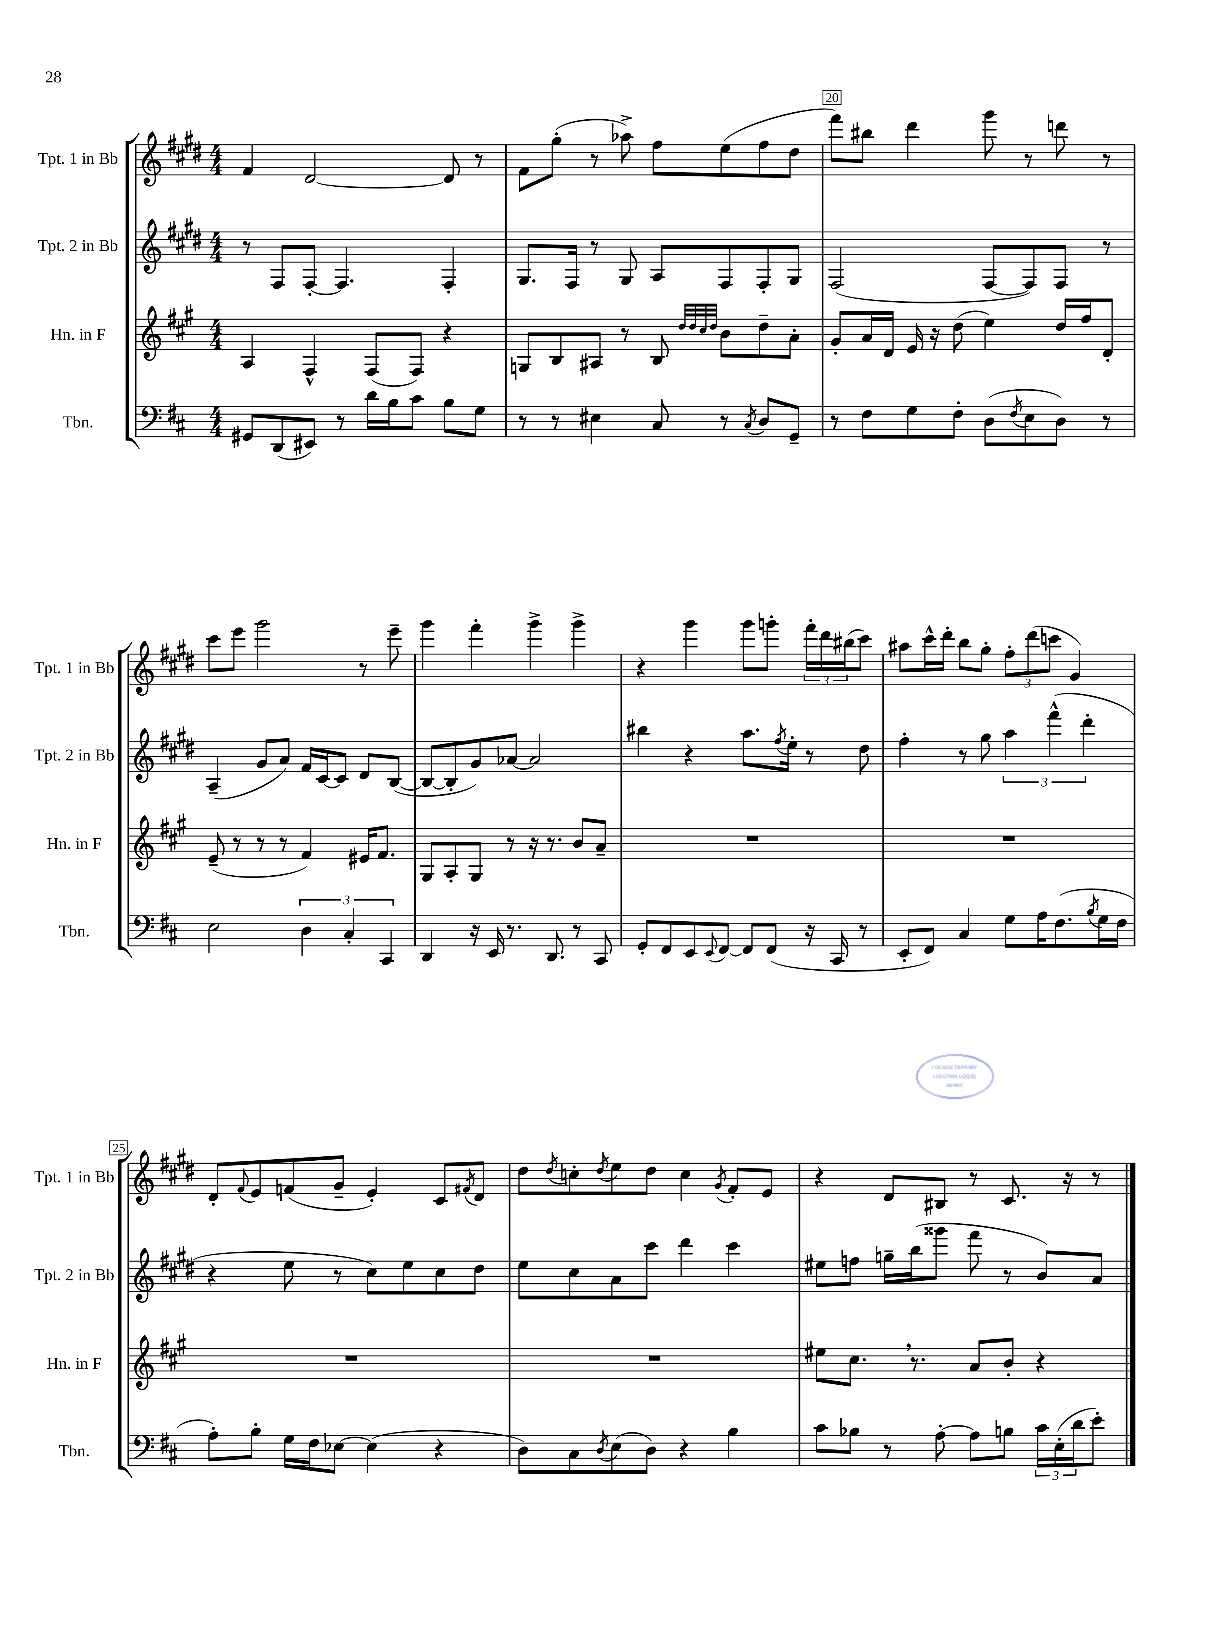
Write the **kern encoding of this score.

**kern	**kern	**kern	**kern
*staff4	*staff3	*staff2	*staff1
*clefF4	*clefG2	*clefG2	*clefG2
*k[f#c#]	*k[f#c#g#]	*k[f#c#g#d#]	*k[f#c#g#d#]
*M4/4	*M4/4	*M4/4	*M4/4
8GG#	4A	8r	4f#
(8DD	.	8F#	.
8EE#)	4F#^^	[8F#'	[2d#
8r	.	4.F#]	.
16d	(8F#	.	.
16B	.	.	.
8c#	8F#)	.	.
8B	4r	4F#'	8d#]
8G	.	.	8r
=	=	=	=
8r	8G	8.G#	8f#
8r	8B	.	(8gg#'
.	.	16F#	.
4E#	8A#	8r	8r
.	8r	8G#	8aa-^)
8C#	8B	8A	8ff#
.	32qqdd	.	.
.	32qqdd	.	.
.	32qqcc#	.	.
.	32qqdd	.	.
8r	8b	8F#	(8ee
8qC#	.	.	.
8D	8dd~	8F#'	8ff#
8GG~	8a'	8G#	8dd#
=	=	=	=
8r	8g#'	(2F#	8fff#)
8F#	16a	.	8bb#
.	16d	.	.
8G	16e	.	4ddd#
.	16r	.	.
8F#'	(8dd	.	.
(8D	4ee)	[8F#	8ggg#
8qF#	.	.	.
8E	.	8F#])	8r
8D)	16dd	8F#	8ddd
.	16ff#	.	.
8r	8d'	8r	8r
=	=	=	=
2E	(8e~	(4A~	8ccc#
.	8r	.	8eee
.	8r	8g#	2ggg#
.	8r	8a)	.
6D	4f#)	16f#	.
.	.	[16c#	.
.	.	8c#]	.
6C#'	.	.	.
.	16e#	8d#	8r
.	8.f#	.	.
6CC#	.	.	.
.	.	([8B	8eee~
=	=	=	=
4DD	8G#	8B_	4ggg#
.	8A'	8B']	.
16r	8G#	8g#)	4fff#'
16EE	.	.	.
8.r	8r	[8a-	.
.	16r	2a-]	4ggg#^
8.DD	8.r	.	.
8r	8b	.	4ggg#^
8CC#	8a~	.	.
=	=	=	=
8GG'	1r	4bb#	4r
8FF#	.	.	.
8EE	.	4r	4ggg#
8qqEE	.	.	.
[8FF#	.	.	.
8FF#]	.	8.aa	8ggg#
(8FF#	.	.	8ggg'
.	.	8qff#	.
.	.	16ee'	.
16r	.	8r	24fff#'
.	.	.	24ddd#
16CC#	.	.	.
.	.	.	(24bb#
8r	.	8dd#	8ccc#)
=	=	=	=
8EE'	1r	4ff#'	8aa#
8FF#)	.	.	16ccc#^^
.	.	.	16ddd#'
4C#	.	8r	8bb
.	.	8gg#	8gg#'
8G	.	6aa	12ff#'
.	.	.	(12ddd#
16A	.	.	.
.	.	(6fff#^^	12ccc
(8.F#	.	.	.
.	.	.	4g#)
.	.	6ddd#'	.
8qB	.	.	.
16G	.	.	.
16F#	.	.	.
=	=	=	=
8A')	1r	4r	8d#'
.	.	.	8qqf#
8B'	.	.	8e
16G	.	8ee	(8f
16F#	.	.	.
[8E-	.	8r	8g#~
(4E-]	.	8cc#)	4e')
.	.	8ee	.
4r	.	8cc#	8c#
.	.	.	8qf#
.	.	8dd#	8d#
=	=	=	=
8D)	1r	8ee	8dd#
.	.	.	8qdd#
8C#	.	8cc#	8cc'
8qD	.	.	8qdd#
(8E	.	8a	8ee
8D)	.	8ccc#	8dd#
4r	.	4ddd#	4cc
.	.	.	8qg#
4B	.	4ccc#	8f#'
.	.	.	8e
=	=	=	=
8c#	8ee#	8ee#	4r
8B-	8.cc#	8ff	.
8r	.	16gg~	8d#
.	8.r	(16bb	.
[8A'	.	8ggg##	8B#
8A]	8a	8fff#	8r
8B	8b'	8r	8.c#
24c#	4r	8b)	.
(24E'	.	.	.
.	.	.	16r
24d	.	.	.
8e')	.	8a	8r
==	==	==	==
*-	*-	*-	*-
